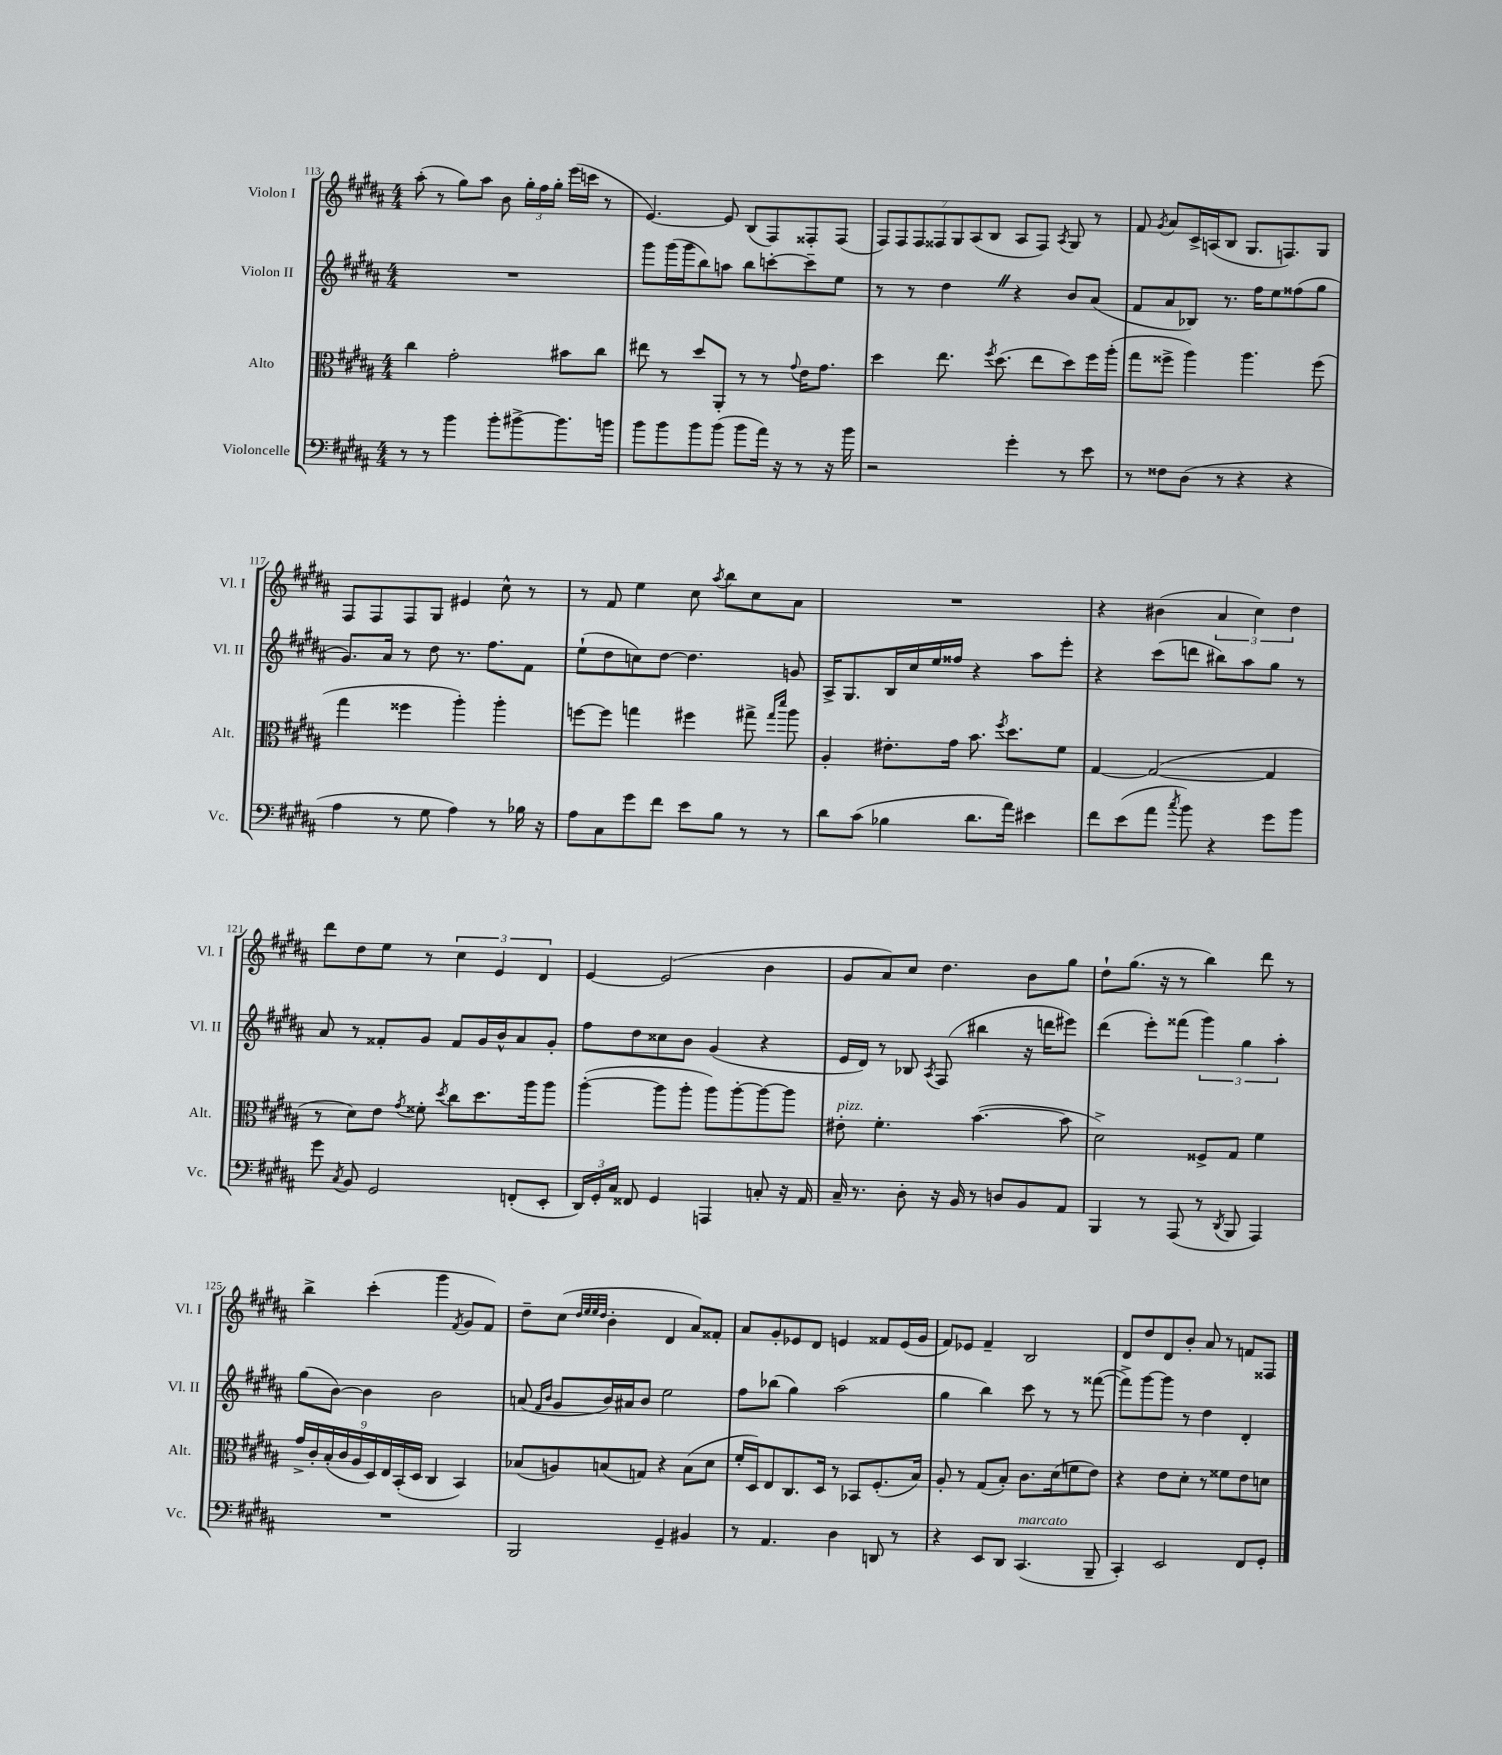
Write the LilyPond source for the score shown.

<<
\new StaffGroup <<
\new Staff = "s0" \with { instrumentName = "Violon I" shortInstrumentName = "Vl. I" } {
    \clef treble \key b \major \numericTimeSignature \time 4/4
    \autoBeamOff ais''8-.( r8 gis''8[) ais''8] b'8 \tuplet 3/2 { gis''16[-. fis''16 gis''16]-. } e'''16[( c'''16] r8 |
    e'4.~) e'8 b8[( fis8) fisis8-. fisis8]( |
    \tuplet 7/4 { fis8[) fis8 fis8 fisis8 gis8 ais8( b8] } ais8[ fisis8]) \acciaccatura { ais8 } gis8 r8 |
    fis'8 \acciaccatura { gis'8 } ais'8[ cis'16-> a16( b8] gis8.[ f8.) gis8] |
    fis8[ fis8 fis8 gis8] eis'4 cis''8-^ r8 |
    r8 fis'8 e''4 cis''8 \acciaccatura { ais''8 } b''8[ cis''8 ais'8] |
    R1 |
    r4 bis'4( \tuplet 3/2 { ais'4 cis''4) dis''4 } |
    dis'''8[ dis''8 e''8] r8 \tuplet 3/2 { cis''4 e'4 dis'4 } |
    e'4~ e'2( b'4 |
    gis'8[ ais'8) cis''8] dis''4. b'8[ gis''8] |
    dis''8[-! gis''8.]( r16 r8 b''4) dis'''8 r8 |
    b''4-> cis'''4-.( gis'''4 \acciaccatura { fis'8 } gis'8[ fis'8]) |
    dis''8[-- cis''8]( \grace { dis''32[ e''32 e''32 dis''32] } b'4-. dis'4 ais'8[) fisis'8]-. |
    ais'8[ gis'8-. ees'8 dis'8] e'4 fisis'8[ e'16( gis'16] |
    fis'8[) ees'8] fis'4-- b2 |
    dis'8[ dis''8 dis'8 b'8]-. ais'8 r8 f'8[ fisis8] \bar "|." |
}
\new Staff = "s1" \with { instrumentName = "Violon II" shortInstrumentName = "Vl. II" } {
    \clef treble \key b \major \numericTimeSignature \time 4/4
    \autoBeamOff R1 |
    gis'''8[ gis'''16( gis'''16 b''8) a''8] b''8[ c'''8~-. c'''8-- e''8] |
    r8 r8 dis''4 \once \override BreathingSign.text = \markup { \musicglyph "scripts.caesura.straight" } \breathe r4 b'8[ ais'8]( |
    fis'8[ ais'8 bes8]) r8. fis''16[ e''8 fisis''8( gis''8] |
    gis'8.[) ais'16] r8 dis''8 r8. fis''8.[ fis'8] |
    e''8[-!( dis''8 c''8) dis''8]~ dis''4. g'8 |
    ais16[-> gis8. b16 cis''16 e''16 fisis''16] r4 ais''8[ e'''8]-. |
    r4 cis'''8[( d'''8] bis''8[) ais''8 gis''8] r8 |
    ais'8 r8 fisis'8[-. gis'8] fisis'8[ gis'16 b'16-^ ais'8 gis'8]-. |
    fis''8[ dis''8 cisis''8 b'8] gis'4( r4 |
    e'16[ dis'16]) r8 bes8 \acciaccatura { ais8 } fis8( bis''4 r16 d'''16[ eis'''8]) |
    dis'''4( e'''8[-.) fisis'''8]( \tuplet 3/2 { gis'''4) gis''4 ais''4-. } |
    gis''8[( b'8]~) b'4 b'2 |
    a'8( \grace { fis'16[ b'16] } gis'8[ b'16) ais'16 b'8] e''2 |
    fis''8[ bes''8]( gis''4) ais''2( |
    gis''4 b''4) cis'''8 r8 r8 fisis'''8~( |
    fisis'''8[->) gis'''8~ gis'''8] r8 dis''4 dis'4-. \bar "|." |
}
\new Staff = "s2" \with { instrumentName = "Alto" shortInstrumentName = "Alt." } {
    \clef alto \key b \major \numericTimeSignature \time 4/4
    \autoBeamOff cis''4 gis'2-. bis'8[ cis''8] |
    eis''8 r8 dis''8[ ais,8]-. r8 r8 \appoggiatura { gis'8 } e'16[ gis'8.] |
    dis''4 e''8. \acciaccatura { fis''8 } dis''8.( e''8[ dis''8) fis''16 ais''16]-.( |
    gis''8[ fisis''8]-> ais''4) ais''4. fisis''8( |
    gis''4 fisis''4 ais''4-.) ais''4-. |
    f''8[~ f''8] g''4 fis''4 gis''8-> \grace { gis''16[ dis'''16] } ais''8 |
    ais4-. eis'8.[-. gis'16] b'8. \acciaccatura { fis''8 } dis''8.[ fis'8] |
    gis4~ gis2~( gis4 |
    r8 dis'8[) e'8] \acciaccatura { gis'8 } fisis'8-. \acciaccatura { dis''8 } cis''8[ dis''8. ais''16 ais''8] |
    ais''4~-.( ais''8[ ais''8]-. ais''8[) ais''8~-. ais''8~ ais''8] |
    eis'8-.^\markup { \italic "pizz." } fis'4.-. b'4.~( b'8 |
    dis'2->) fisis8[-> gis8] fis'4 |
    \tuplet 9/8 { gis'16[-> cis'16-. b16-.( cis'16 ais16 dis16) e16 b,16-.( dis16] } cis4 b,4) |
    bes8[( a8) b8( g8]) r4 b8[( dis'8] |
    fis'16[-. dis16) e8 cis8. dis16] r8 bes,8[ fis8.-.( b16]) |
    ais8-. r8 gis8[( b8]-.) cis'8.[ dis'16( f'8 e'8]) |
    r4 e'8[ dis'8]-. r8 fisis'8[ e'8 d'8] \bar "|." |
}
\new Staff = "s3" \with { instrumentName = "Violoncelle" shortInstrumentName = "Vc." } {
    \clef bass \key b \major \numericTimeSignature \time 4/4
    \autoBeamOff r8 r8 b'4 b'8[-. bis'8~-> bis'8. b'16] |
    b'8[ b'8 b'8 b'8]( b'8[ ais'16]) r16 r8 r16 b'16 |
    r2 gis'4-. r8 e'8 |
    r8 fisis8[ dis8]( r8 r4 r4 |
    ais4 r8 gis8 ais4) r8 bes16 r16 |
    ais8[ cis8 gis'8 fis'8] e'8[ b8] r8 r8 |
    dis'8[ cis'8]( bes4 dis'8.[ ais'16]) eis'4 |
    fis'8[ e'8( ais'8] \acciaccatura { cis''8 } b'8) r4 gis'8[ b'8] |
    gis'8 \acciaccatura { cis8 } b,8 gis,2 f,8[-.( e,8]-. |
    \tuplet 3/2 { dis,16[) gis,16-. cis16] } fisis,8 gis,4 a,,4 c8-. r16 ais,16 |
    cis16-- r8. dis8-. r16 b,16 r8 d8[ b,8 ais,8] |
    b,,4 r8 ais,,8( r8 \acciaccatura { dis,8 } b,,8 ais,,4) |
    R1 |
    b,,2 gis,4-- bis,4 |
    r8 ais,4. dis4 d,8 r8 |
    r4 e,8[ dis,8] cis,4.^\markup { \italic "marcato" }( b,,8-- |
    cis,4-.) e,2 fis,8[ gis,8]-. \bar "|." |
}
>>
>>
\layout { \context { \Score currentBarNumber = #113 } }
